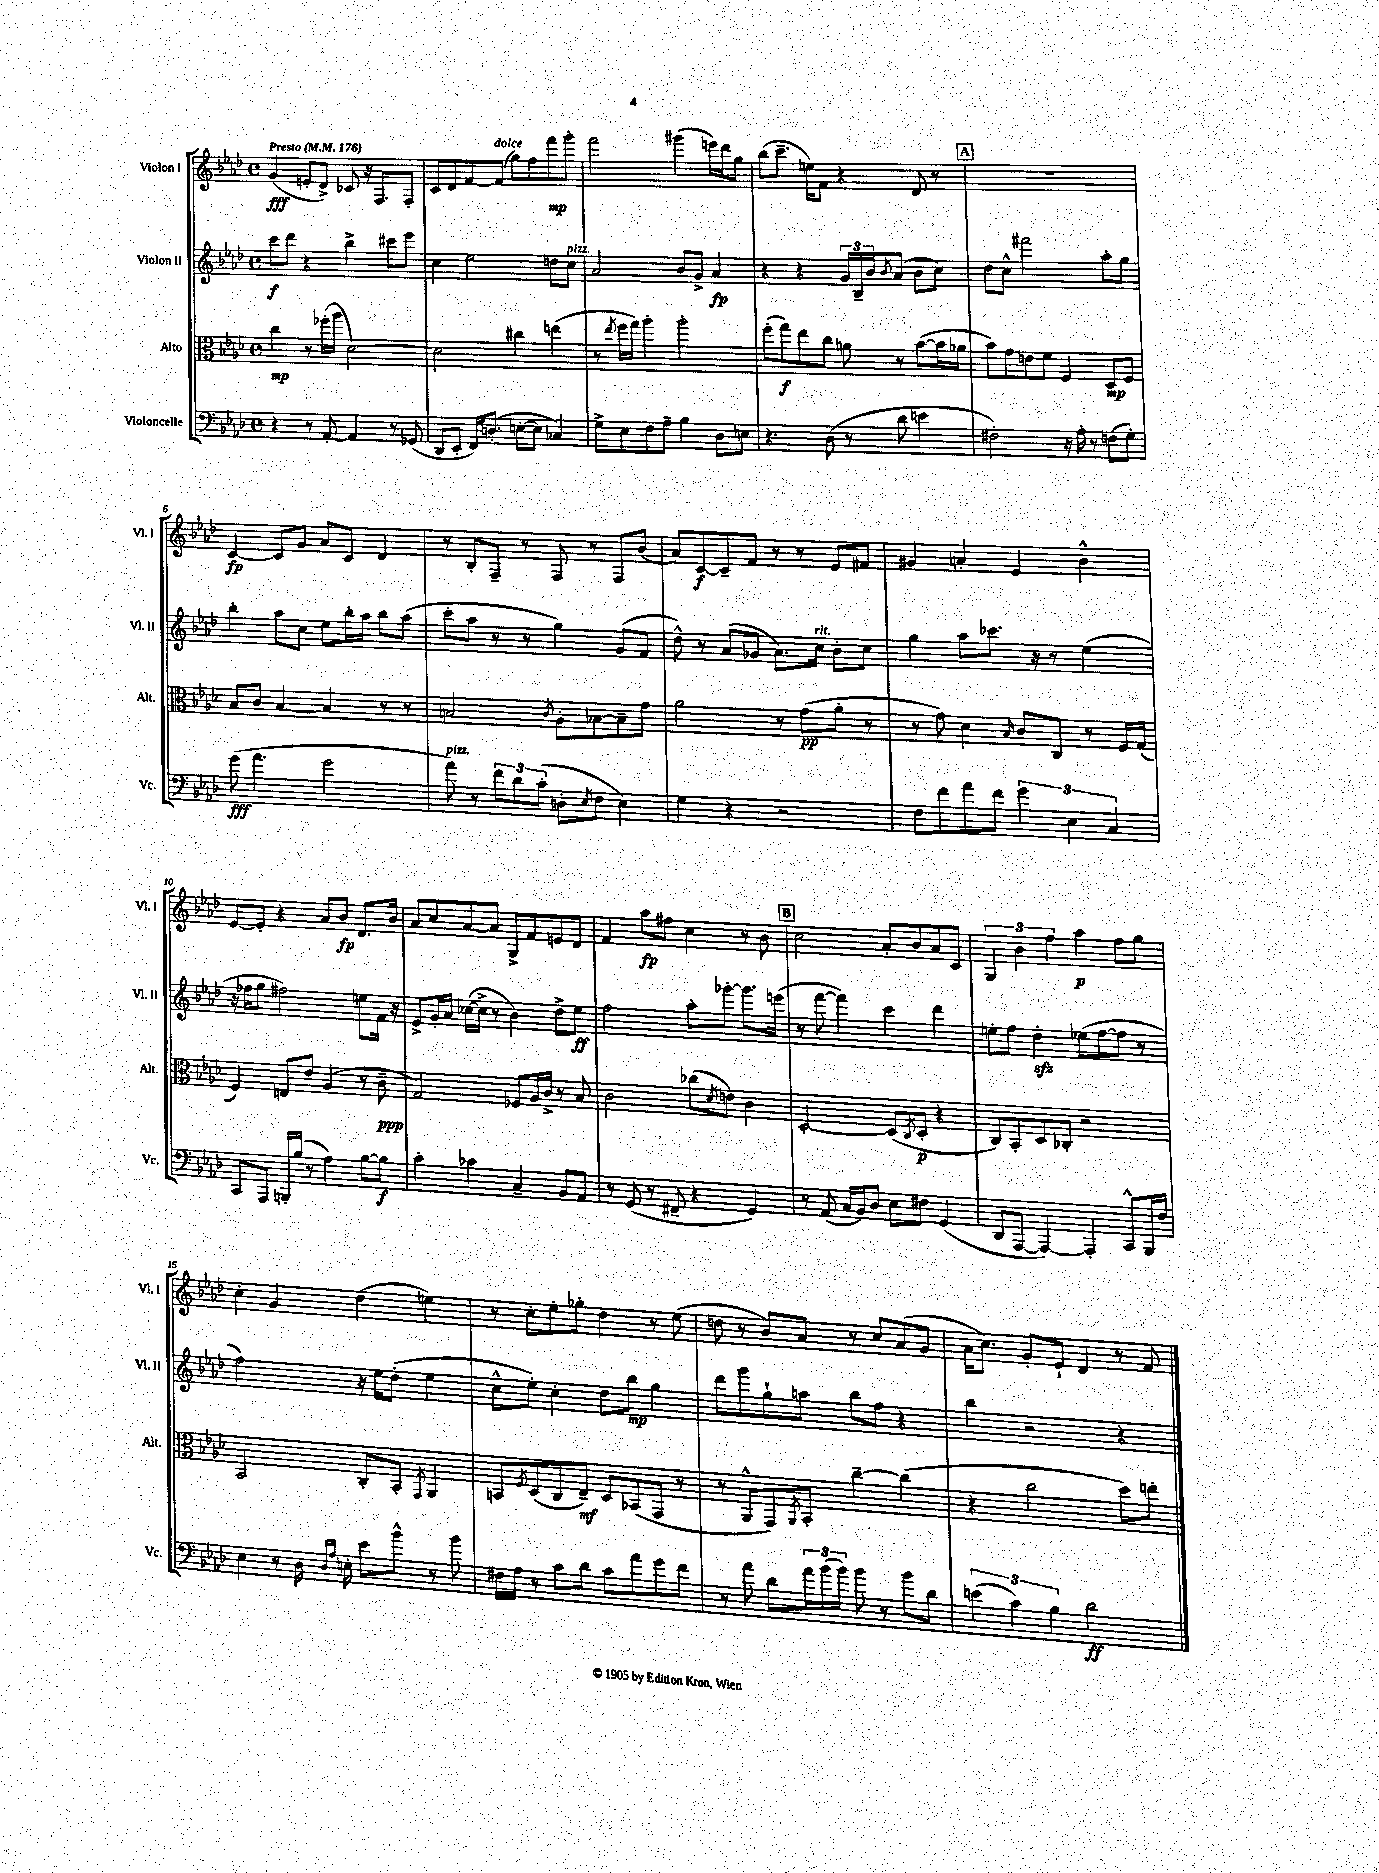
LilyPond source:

<<
\new StaffGroup <<
\new Staff = "s0" \with { instrumentName = "Violon I" shortInstrumentName = "Vl. I" } {
    \clef treble \key aes \major \defaultTimeSignature \time 4/4 \tempo "Presto" 4 = 176
    g'4\fff( e'8-. des'8->) ces'8 r16 f8. f8-. |
    c'8 des'8 f'8~ f'8^\markup { \italic "dolce" }( g''8) f''8 f'''8\mp g'''8-. |
    f'''2 gis'''4( e'''16) des'''16 g''8 |
    bes''8( c'''8.-- e''16) f'8 r4 des'8 r8 |
    \mark \markup { \box "A" } R1 |
    c'4~\fp c'8 g'8 aes'8 c'8 des'4 |
    r8 bes8-. f8-- r8 f8 r8 f8 bes'8( |
    aes'8) c'8~\f c'8-- f'8 r8 r8 ees'8 fis'8 |
    gis'4 a'4-. ees'4 bes'4-^ |
    ees'8~ ees'8-. r4 aes'8 bes'8\fp des'8. bes'16 |
    aes'8 c''8 aes'8~ aes'8 g8-> f'8 e'8 des'8 |
    f'4 aes''8\fp fis''8 c''4 r8 bes'8 |
    \mark \markup { \box "B" } c''2 aes'8-. bes'8 aes'8 c'8 |
    \tuplet 3/2 { g4 bes'4 f''4 } aes''4\p f''8 g''8 |
    c''4-. g'4 des''4( e''4) |
    r8 c''8-. ees''8-. ges''8-. des''4 r8 ees''8( |
    d''8 r8 bes'8) aes'8 r8 c''8 aes'8( g'8 |
    aes'16 c''8.) g'8-. ees'8-! des'4 r8 f'8 \bar "|." |
}
\new Staff = "s1" \with { instrumentName = "Violon II" shortInstrumentName = "Vl. II" } {
    \clef treble \key aes \major \defaultTimeSignature \time 4/4
    c'''8\f des'''8 r4 bes''4-> cis'''8 ees'''8 |
    c''4 ees''2 d''8 c''8^\markup { \italic "pizz." } |
    aes'2 bes'8 g'8-> aes'4\fp |
    r4 r4 \tuplet 3/2 { g'16 bes16-- bes'16 } \acciaccatura { bes'8 } aes'8( bes'8 c''8) |
    \mark \markup { \box "A" } des''8 c''8-^ fis'''2 aes''8-. g''8 |
    bes''4-. aes''8 c''8 ees''8 bes''16-. aes''16 bes''8 aes''8( |
    c'''8-. aes''8 r8 r8 g''4) g'8( f'8 |
    des''8-^) r8 aes'8( ges'8 aes'8.) c''16^\markup { \italic "rit." } bes'8-. c''8 |
    g''4 aes''8 ces'''8. r16 r8 ees''4( |
    r16 fes''16 g''8 fis''2) e''8 f'16 r16 |
    ees'8-> g'16-. aes'16 ces''16~( ces''16-> r8 bes'4) des''8-> ees''8\ff |
    f''2 aes''8-. ges'''8~-. ges'''8. e'''16( |
    \mark \markup { \box "B" } r8 f'''8~ f'''4) c'''4 des'''4 |
    e''8-. f''8 des''4-.\sfz ees''8( f''8~ f''8 r8 |
    f''2) r16 ees''16 des''8-.( ees''4 |
    c''8-^ ees''8-.) c''4-. des''8 bes''8\mp g''4 |
    des'''8 g'''8 g''8-! a''8 bes''8 f''8 r4 |
    bes''4 r2 r4 \bar "|." |
}
\new Staff = "s2" \with { instrumentName = "Alto" shortInstrumentName = "Alt." } {
    \clef alto \key aes \major \defaultTimeSignature \time 4/4
    c''4\mp r8 fes''16-.( aes''16 des'2~) |
    des'2 cis''4 e''4( |
    r8 \acciaccatura { ees''8 } f''16 g''16) aes''4-. aes''2-. |
    f''8-.( g''8\f) ees''8 c''8 a'8 r8 bes'8~( bes'16 aes'16 |
    \mark \markup { \box "A" } bes'8) g'8 e'8 f'8 f4 des8\mp f8 |
    bes8 c'8 bes4~ bes4 r8 r8 |
    b2 \acciaccatura { c'8 } aes8-. bes8~ bes8-- g'8 |
    aes'2 r8 g'8\pp( aes'8-. r8 |
    r8 g'8) des'4 \grace { bes16 } c'8 c8 r8 f16 g16( |
    f4) e8 ees'8 aes4( r8 c'8--\ppp |
    g2) fes8 aes16 c'16-> r8 bes8 |
    c'2 ces''8( \acciaccatura { des'8 } e'8) c'4 |
    \mark \markup { \box "B" } des2~-. des8( \acciaccatura { c8 } des8-.\p r4 |
    c8) bes,8-. des8 ces8-. r2 |
    bes,2 c8-. bes,8-. \acciaccatura { g,8 } aes,4 |
    b,8 \acciaccatura { f8 } des8( c8 ees8--\mf) des8 bes,8( g,8 r8 |
    r8 aes,8-^ g,8) \acciaccatura { aes,8 } bes,8-. c''4~-- c''4( |
    r4 c''2 des''8) e''8-. \bar "|." |
}
\new Staff = "s3" \with { instrumentName = "Violoncelle" shortInstrumentName = "Vc." } {
    \clef bass \key aes \major \defaultTimeSignature \time 4/4
    r4 r8 aes,8~-. aes,4 r8 ges,8( |
    des,8 ees,8-. f,16) d8.-.( e8~-. e8 ces4) |
    g8-> ees8 f8 aes8-- bes4 des8 e8 |
    r4. des8( r8 des'8 e'4 |
    \mark \markup { \box "A" } fis2-.) r16 aes16-. r8 f8( g8-.) |
    g'8\fff( aes'4. g'2 |
    aes'8^\markup { \italic "pizz." }) r8 \tuplet 3/2 { f'8 des'8 c'8-.( } d8-. \acciaccatura { ees8 } f8 ees4) |
    g4 r4 r2 |
    f8 f'8 aes'8 f'8 \tuplet 3/2 { g'4 ees4 c4 } |
    c,8 aes,,8 b,,16-. bes16( r8 aes4) bes8~ bes8\f |
    c'4-. ces'4 c4-- bes,8 aes,8 |
    r8 g,8( r8 fis,8-- r4 g,4) |
    \mark \markup { \box "B" } r8 aes,8( c16 bes,16) des8 ees8 fis8 g,4( |
    des,8 aes,,8~ aes,,4~) aes,,4-. c,8-^ bes,,16 f16 |
    ees4 r8 des16 \grace { des16 aes16 } e16-. ees'8 bes'8-^ r8 bes'8 |
    fis16 aes16 r8 c'8 des'8 c'8 aes'8 g'8 f'8 |
    r8 aes'8 des'8 \tuplet 3/2 { aes'16 bes'16( bes'16) } bes'8 r8 bes'8 des'8 |
    \tuplet 3/2 { e'4( c'4) bes4 } des'2\ff \bar "|." |
}
>>
>>
